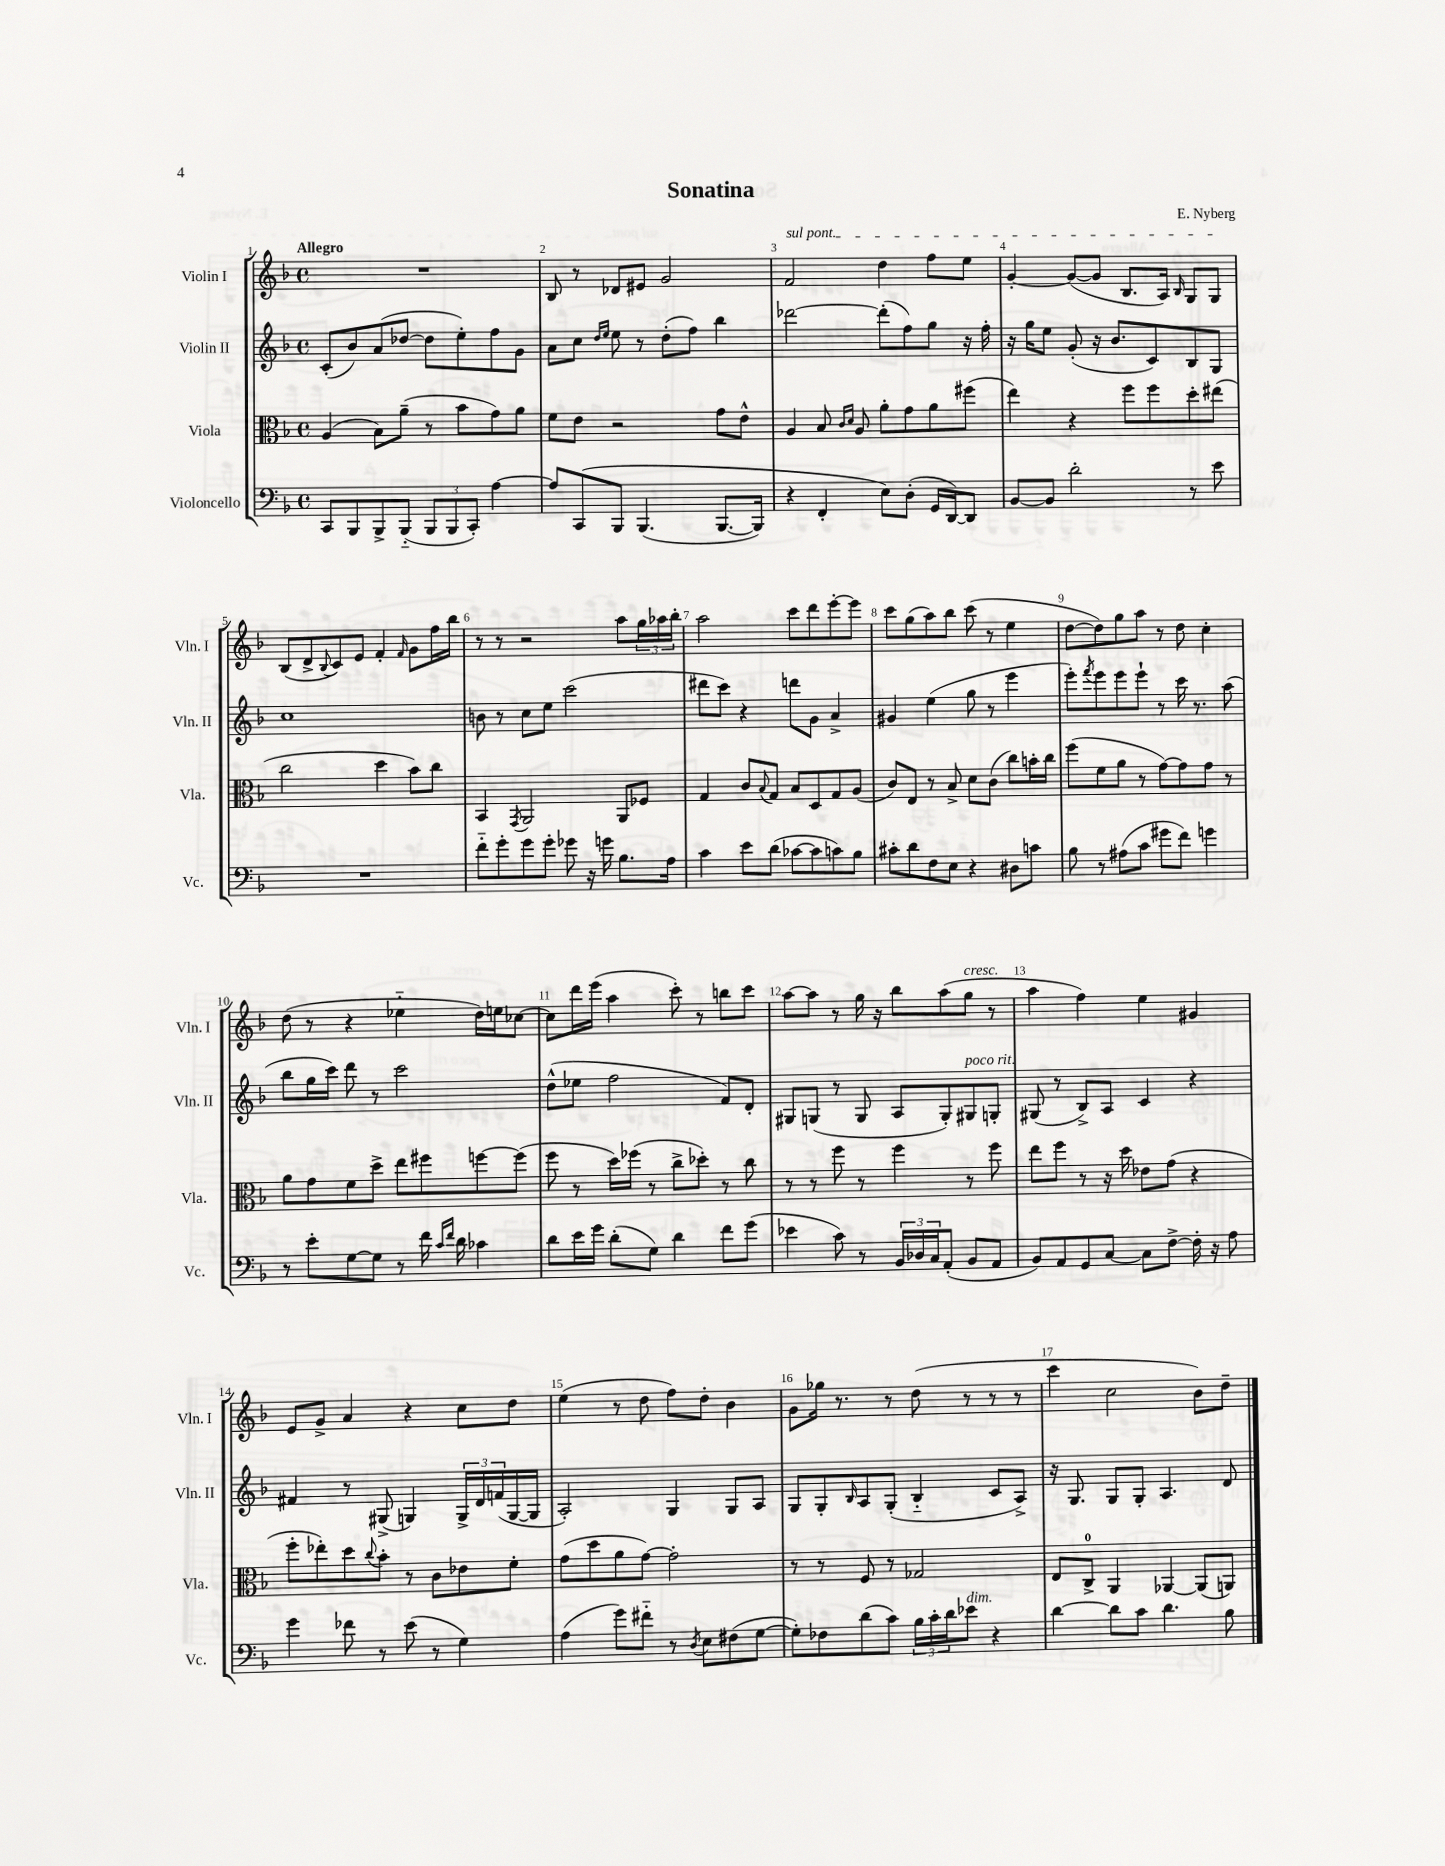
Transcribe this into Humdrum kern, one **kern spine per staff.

**kern	**kern	**kern	**kern
*part4	*part3	*part2	*part1
*staff4	*staff3	*staff2	*staff1
*I"Violoncello	*I"Viola	*I"Violin II	*I"Violin I
*I'Vc.	*I'Vla.	*I'Vln. II	*I'Vln. I
*clefF4	*clefC3	*clefG2	*clefG2
*k[b-]	*k[b-]	*k[b-]	*k[b-]
*M4/4	*M4/4	*M4/4	*M4/4
*met(c)	*met(c)	*met(c)	*met(c)
=1	=1	=1	=1
!	!	!	!LO:TX:a:B:t=Allegro
8CC/L	(4A/	(8c'/L	1r
8BBB-/	.	8b-/)	.
8BBB-^/	8B-\L)	(8a/	.
(8BBB-/J	(8a~\J	[8dd-X/J	.
12BBB-/L	8r	8dd-\L]	.
12BBB-/	.	.	.
.	8b-\L	8ee'\)	.
12CC'/J)	.	.	.
[4A\	8g\)	8ff\	.
.	8a\J	8g\J	.
=2	=2	=2	=2
8A/L]	8f\L	8a\L	8B-/
(8CC/	8e\J	8cc\J	8r
.	.	16qqdd/LL	.
.	.	16qqee/JJ	.
8BBB-/J	2r	8ee\	8d-X/L
(4.BBB-/	.	8r	8e#X/J
.	.	(8dd'\L	2g/
.	.	8ff\J)	.
[8.BBB-/L	8g\L	4bb-\	.
.	8e^^\J	.	.
16BBB-/Jk])	.	.	.
=3	=3	=3	=3
!	!	!	!LO:TX:a:i:t=sul pont.
4r	4A/	[2ddd-X\	2f/
4FF'/	8B-/	.	.
.	16qqc/LL	.	.
.	16qqd/JJ	.	.
.	8A/	.	.
8E\L)	8a'\L	(8ddd-'\L]	4dd\
(8D'\J	8g\	8ff\)	.
16GG/LL	8a\	8gg\J	8ff\L
[16DD/J)	.	.	.
8DD/J]	(8ff#X\J	16r	8ee\J
.	.	16ff'\	.
=4	=4	=4	=4
[8BB-/L	4ee\)	16r	[4g'/
.	.	16gg\KL	.
8BB-/J]	.	8ee\J	.
2d'\	4r	(8g'/	(8g/L_
.	.	16r	8g/J]
.	.	8.b-/L	.
.	8ff\L	.	8.B-/L
.	8ff\	8c/)	.
.	.	.	16A/Jk)
.	.	.	16qqB-/
8r	8dd'\	8B-/	8G/L
8e\	(8ee#X\J	8G/J	8G/J
!!LO:LB:g=z
=5	=5	=5	=5
1r	2cc\	1cc	(8B-/L
.	.	.	8d^/
.	.	.	8qqB-/
.	.	.	8c/)
.	.	.	8e/J
.	4dd\	.	4f'/
.	.	.	16qqf/
.	8b-\L)	.	8g\L
.	8cc\J	.	16ff\L
.	.	.	16bb-\JJ
=6	=6	=6	=6
8f\L	4BB-/	8bn\	8r
8g'\	.	8r	8r
.	8qGG/	.	.
8g\	2AA/	8cc\L	2r
8g'\J	.	8ee\J	.
8g-X\	.	(2ccc\	.
16r	.	.	.
16gn\	.	.	.
8.B-\L	8AA/L	.	8aa\L
.	8F-X/J	.	24gg\L
.	.	.	24aa-X\
16A\Jk	.	.	.
.	.	.	24bb-'\JJ
=7	=7	=7	=7
4c\	4G/	8ddd#X\L	2aa\
.	.	8ccc\J)	.
8e\L	8c/L	4r	.
.	8qqB-/	.	.
(8d\J	8G/J	.	.
[8c-X\L	8B-/L	8dddn\L	8ccc\L
8c-\]	8D/	8g\J	8ddd\
8cn\)	8G/	4a^/	[8eee'\
8B-\J	(8A/J	.	8eee\J]
=8	=8	=8	=8
8c#X'\L	8c/L)	4g#X/	8ccc\L
8d\	8E/J	.	(8gg\
8F\	8r	(4ee\	8aa\)
8E\J	8B-^/	.	8bb-\J
4r	8d\L	8gg\	(8ccc\
.	(8c\J	8r	8r
8D#X\L	8cc\L)	4eee\	4ee\
8cn\J	16bn'\L	.	.
.	16cc\JJ	.	.
=9	=9	=9	=9
8B-\	(8ff\L	8eee'\L)	[8dd\L
.	.	8qfff/	.
8r	8f\	8eee\	8dd\])
(8A#X\L	8a\J	8eee\	8gg\
8c\J	8r	8eee`\J	8aa\J
8g#X\L	[8g\L)	8r	8r
8f\J)	8g\]	16ccc\	8dd\
.	.	8.r	.
4gn\	8g\J	.	4cc'\
.	8r	(8aa\	.
!!LO:LB:g=z
=10	=10	=10	=10
8r	8a\L	8bb-\L	(8dd\
8e'\L	8g\	16gg\L	8r
.	.	16ccc\JJ)	.
[8G\	8f\	8ddd\	4r
8G\J]	8dd^\J	8r	.
8r	8ee\L	2ccc\	4ee-X\
16f\	8ff#X\	.	.
16qqc/LL	.	.	.
16qqf/JJ	.	.	.
16d\	.	.	.
4c-X\	[8ffn\	.	16dd\LL)
.	.	.	16een\J
.	(8ff\J]	.	[8cc-X\J
=11	=11	=11	=11
8d\L	8ff\	(8dd^^\L	8cc-\L]
16e\L	8r	8ee-X\J	16ddd\L
16g\JJ	.	.	(16eee\JJ
(8d'\L	16dd\LL)	2ff\	4aa\
.	(16ff-X\JJ	.	.
8G\J)	8r	.	.
4d\	8cc^\L	.	8ccc'\)
.	8dd-X'\J)	.	8r
8f\L	8r	8f/L)	8bbn\L
(8g\J	8cc\	8d'/J	8ccc\J
=12	=12	=12	=12
4e-X\	8r	8G#X/L	[8aa\L
.	8r	(8Gn/J	8aa\J]
8c\)	8ff\	8r	8r
8r	8r	8G/	16gg\
.	.	.	16r
24BB-/LL	4ff\	8A/L	8bb-\L
24D-X/	.	.	.
24C/J	.	.	.
(8AA'/J	.	8G'/)	(8aa\
!	!	!	!LO:TX:a:i:t=cresc.
!	!	!LO:TX:a:i:t=poco rit.	!
8BB-/L	8r	8G#X/	8gg\J
8AA/J	8ff\	8Gn'/J	8r
=13	=13	=13	=13
8BB-/L)	8ee\L	(8G#X/	4aa\
8AA/	8ff\J	8r	.
8GG/	8r	8B-^/L)	4ff\)
[8C/J	16r	8A/J	.
.	16dd\	.	.
8C\L]	8e-X\L	4c/	4ee\
[8F^\J	(8g\J	.	.
16F'\]	4r	4r	4g#X/
16r	.	.	.
8A\	.	.	.
!!LO:LB:g=z
=14	=14	=14	=14
4g\	8ff'\L	4f#X/	8e/L
.	8ee-X'\)	.	8g^/J
8f-X\	8dd\	8r	4a/
.	8qqcc/	.	.
8r	8b-'\J	(8G#X^/	.
(8e\	8r	4Gn/)	4r
8r	8c\L	.	.
4G\)	8e-X\	24G^/LL	8cc\L
.	.	24d/	.
.	.	(24fn/	.
.	8f'\J	[16G/	8dd\J
.	.	16G/JJ]	.
=15	=15	=15	=15
(4A\	(8g\L	2A'/)	(4ee\
.	8dd\	.	.
8g\L)	8a\	.	8r
8f#X\J	[8g\J)	.	8dd\
8r	2g'\]	4G/	8ff\L)
8qD/	.	.	.
8E\L	.	.	8dd'\J
(8F#X\	.	8G/L	4b-\
[8G\J	.	8A/J	.
=16	=16	=16	=16
8G'\L])	8r	8G/L	8g\L
8F-X\	8r	8G'/	16gg-X\Jk
.	.	.	8.r
.	.	16qqB-/	.
(8d\	8F/	8A/	.
8c\J)	8r	(8G'/J	8r
24B-\LL	2G-X/	4B-/	(8dd\
24c'\	.	.	.
24d\J	.	.	.
!LO:TX:a:i:t=dim.	!	!	!
8e-X\J	.	.	8r
4r	.	8c/L	8r
.	.	8A^/J)	8r
=17	=17	=17	=17
[4d\	8E/L	16r	4ccc\
.	.	8.G/	.
.	8C^/J	.	.
8d\L]	4AA/	8G/L	2cc\
8c\J	.	8G'/J	.
4.d\	[4AA-X/	4.A/	.
.	(8AA-/L]	.	8b-\L)
8B-\	8AAn/J)	8d/	8dd~\J
==	==	==	==
*-	*-	*-	*-
